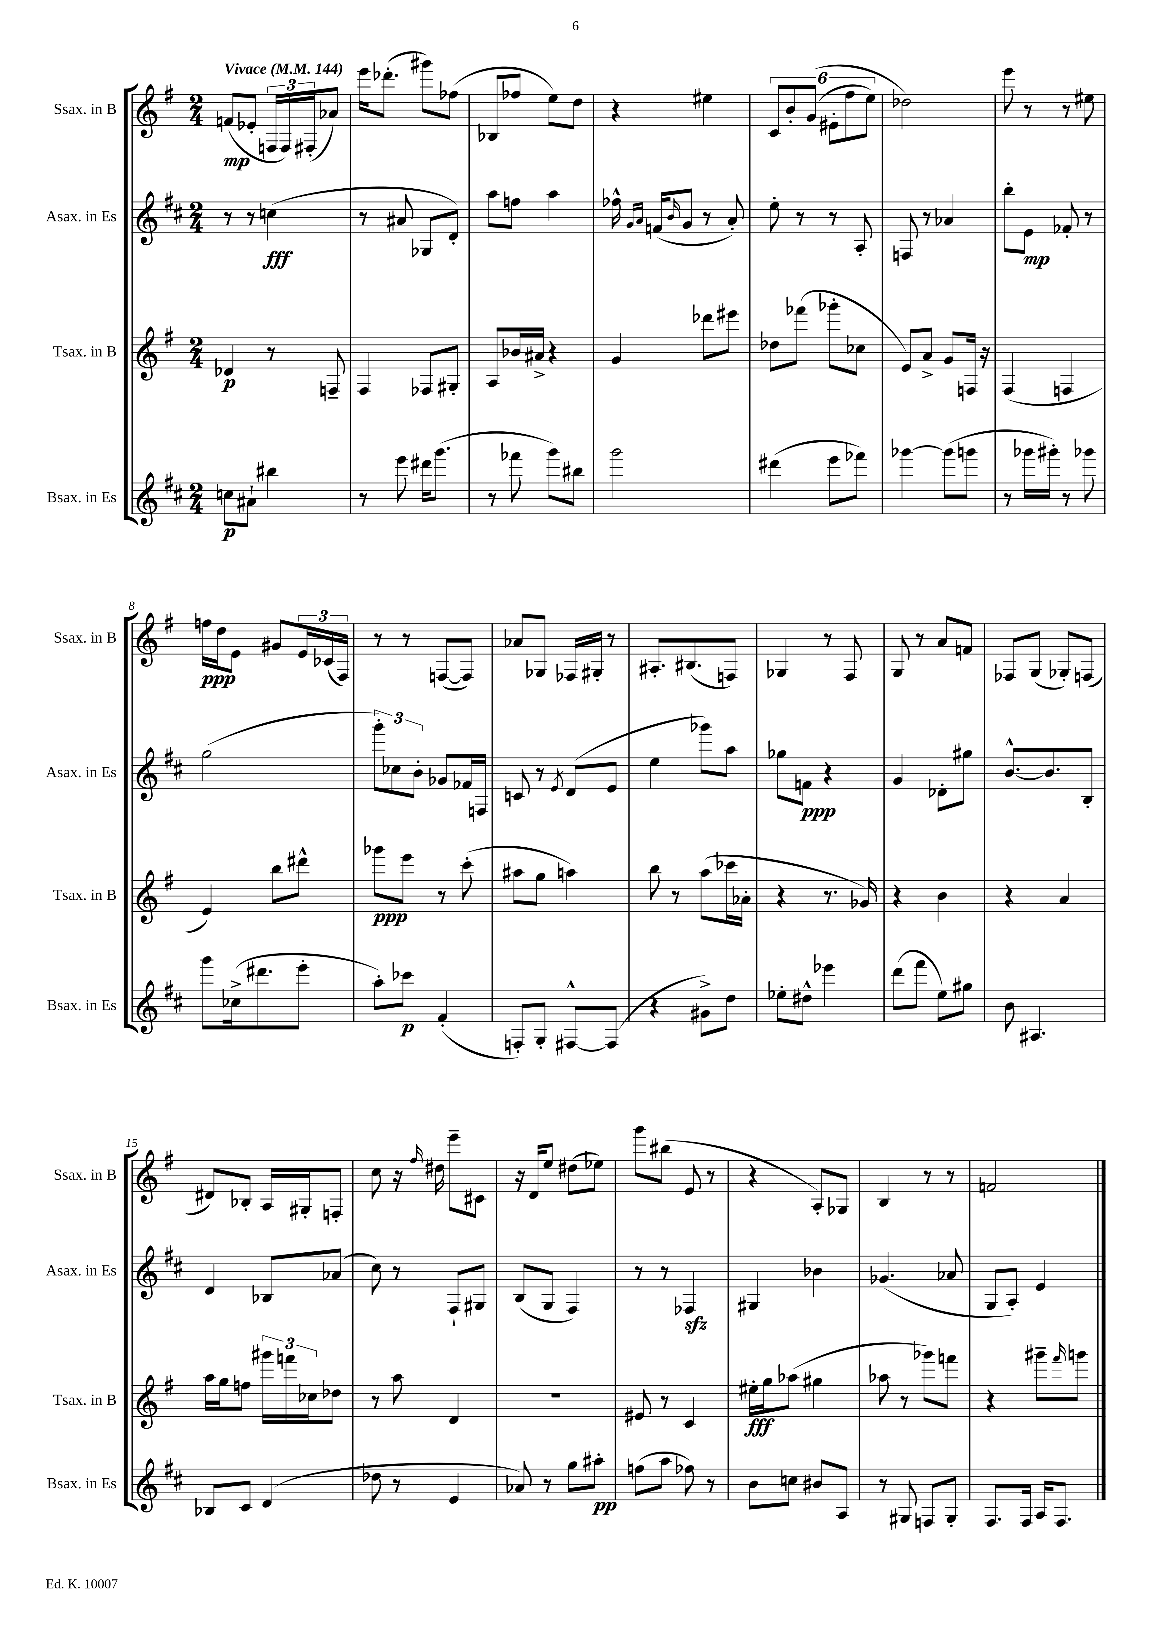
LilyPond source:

<<
\new StaffGroup <<
\new Staff = "s0" \with { instrumentName = "Ssax. in B" shortInstrumentName = "Ssax. in B" } {
    \clef treble \key g \major \numericTimeSignature \time 2/4 \tempo "Vivace" 4 = 144
    f'8\mp( ees'8-. \tuplet 3/2 { f16 f16) fis16-.( } aes'8) |
    e'''16 des'''8.-.( gis'''8) fes''8( |
    bes8 fes''8 e''8) d''8 |
    r4 eis''4 |
    \tuplet 6/4 { c'8 b'8-. g'8(\( eis'8-. fis''8 e''8) } |
    des''2\) |
    e'''8 r8 r8 eis''8 |
    f''16\ppp d''16 e'8 gis'8 \tuplet 3/2 { e'16 ces'16( fis16) } |
    r8 r8 f8~( f8) |
    aes'8 ges8 fes16 gis16-. r8 |
    ais8.-. bis8.( f8) |
    ges4 r8 fis8 |
    g8 r8 a'8 f'8 |
    fes8 g8( ges8-.) f8( |
    dis'8) bes8-. a16 gis16-. f8-. |
    c''8 r16 \grace { fis''16 } dis''16 e'''8-- cis'8 |
    r16 d'16 e''8 dis''8( ees''8) |
    g'''8 bis''8( e'8 r8 |
    r4 a8-.) ges8 |
    b4 r8 r8 |
    f'2 \bar "|." |
}
\new Staff = "s1" \with { instrumentName = "Asax. in Es" shortInstrumentName = "Asax. in Es" } {
    \clef treble \key d \major \numericTimeSignature \time 2/4
    r8 r8 c''4\fff( |
    r8 ais'8 ges8 d'8-.) |
    a''8 f''8 a''4 |
    fes''16-^ \grace { g'16 a'16 } f'16( \grace { b'16 } g'8 r8 a'8-.) |
    e''8-. r8 r8 a8-. |
    f8 r8 aes'4 |
    b''8-. e'8\mp fes'8-. r8 |
    g''2( |
    \tuplet 3/2 { g'''8-.) ces''8 b'8-. } ges'8 fes'16 f16 |
    c'8 r8 \acciaccatura { e'8 } d'8( e'8 |
    e''4 ges'''8) a''8 |
    ges''8 f'8\ppp r4 |
    g'4 des'8-. gis''8 |
    b'8.~-^ b'8. b8-. |
    d'4 bes8 aes'8( |
    cis''8) r8 fis8-! gis8 |
    b8( g8 fis4) |
    r8 r8 fes4\sfz |
    gis4 bes'4 |
    ges'4.( aes'8 |
    g8 a8-.) e'4 \bar "|." |
}
\new Staff = "s2" \with { instrumentName = "Tsax. in B" shortInstrumentName = "Tsax. in B" } {
    \clef treble \key g \major \numericTimeSignature \time 2/4
    des'4\p r8 f8-- |
    fis4 fes8 gis8-. |
    a8 bes'16 ais'16-> r4 |
    g'4 des'''8 eis'''8 |
    des''8 fes'''8( ges'''8-. ces''8 |
    e'8) a'8-> g'8 f16 r16 |
    fis4( f4 |
    e'4) b''8 dis'''8-^ |
    ges'''8\ppp e'''8 r8 c'''8-.( |
    ais''8 g''8 a''4) |
    b''8 r8 a''8( ces'''16 aes'16-. |
    r4 r8. ges'16) |
    r4 b'4 |
    r4 a'4 |
    a''16 g''16 f''8 \tuplet 3/2 { gis'''16 f'''16 ces''16 } des''8 |
    r8 a''8 d'4 |
    r2 |
    eis'8 r8 c'4 |
    eis''16-.\fff g''16 aes''8( gis''4 |
    aes''8 r8 ges'''8) f'''8 |
    r4 gis'''8-- \grace { fis'''16 } g'''8 \bar "|." |
}
\new Staff = "s3" \with { instrumentName = "Bsax. in Es" shortInstrumentName = "Bsax. in Es" } {
    \clef treble \key d \major \numericTimeSignature \time 2/4
    c''8\p ais'8-! bis''4 |
    r8 e'''8 dis'''16 g'''8.( |
    r8 fes'''8 g'''8) bis''8 |
    g'''2 |
    dis'''4( e'''8 fes'''8) |
    ges'''4~ ges'''8( g'''8 |
    r8 ges'''16 gis'''16-.) r8 ges'''8 |
    g'''8 ces''16->( dis'''8. e'''8-. |
    a''8-.) ces'''8\p fis'4-.( |
    f8-.) g8-. fis8~-^ fis8( |
    r4 gis'8->) d''8 |
    ees''8-. dis''8-^ ees'''4 |
    d'''8( fis'''8 e''8) gis''8 |
    b'8 ais4. |
    bes8 cis'8 d'4( |
    des''8 r8 e'4 |
    aes'8) r8 g''8 ais''8-.\pp |
    f''8( a''8 fes''8) r8 |
    b'8 c''8 bis'8 a8 |
    r8 gis8 f8 gis8-. |
    fis8. fis16 a16 fis8. \bar "|." |
}
>>
>>
